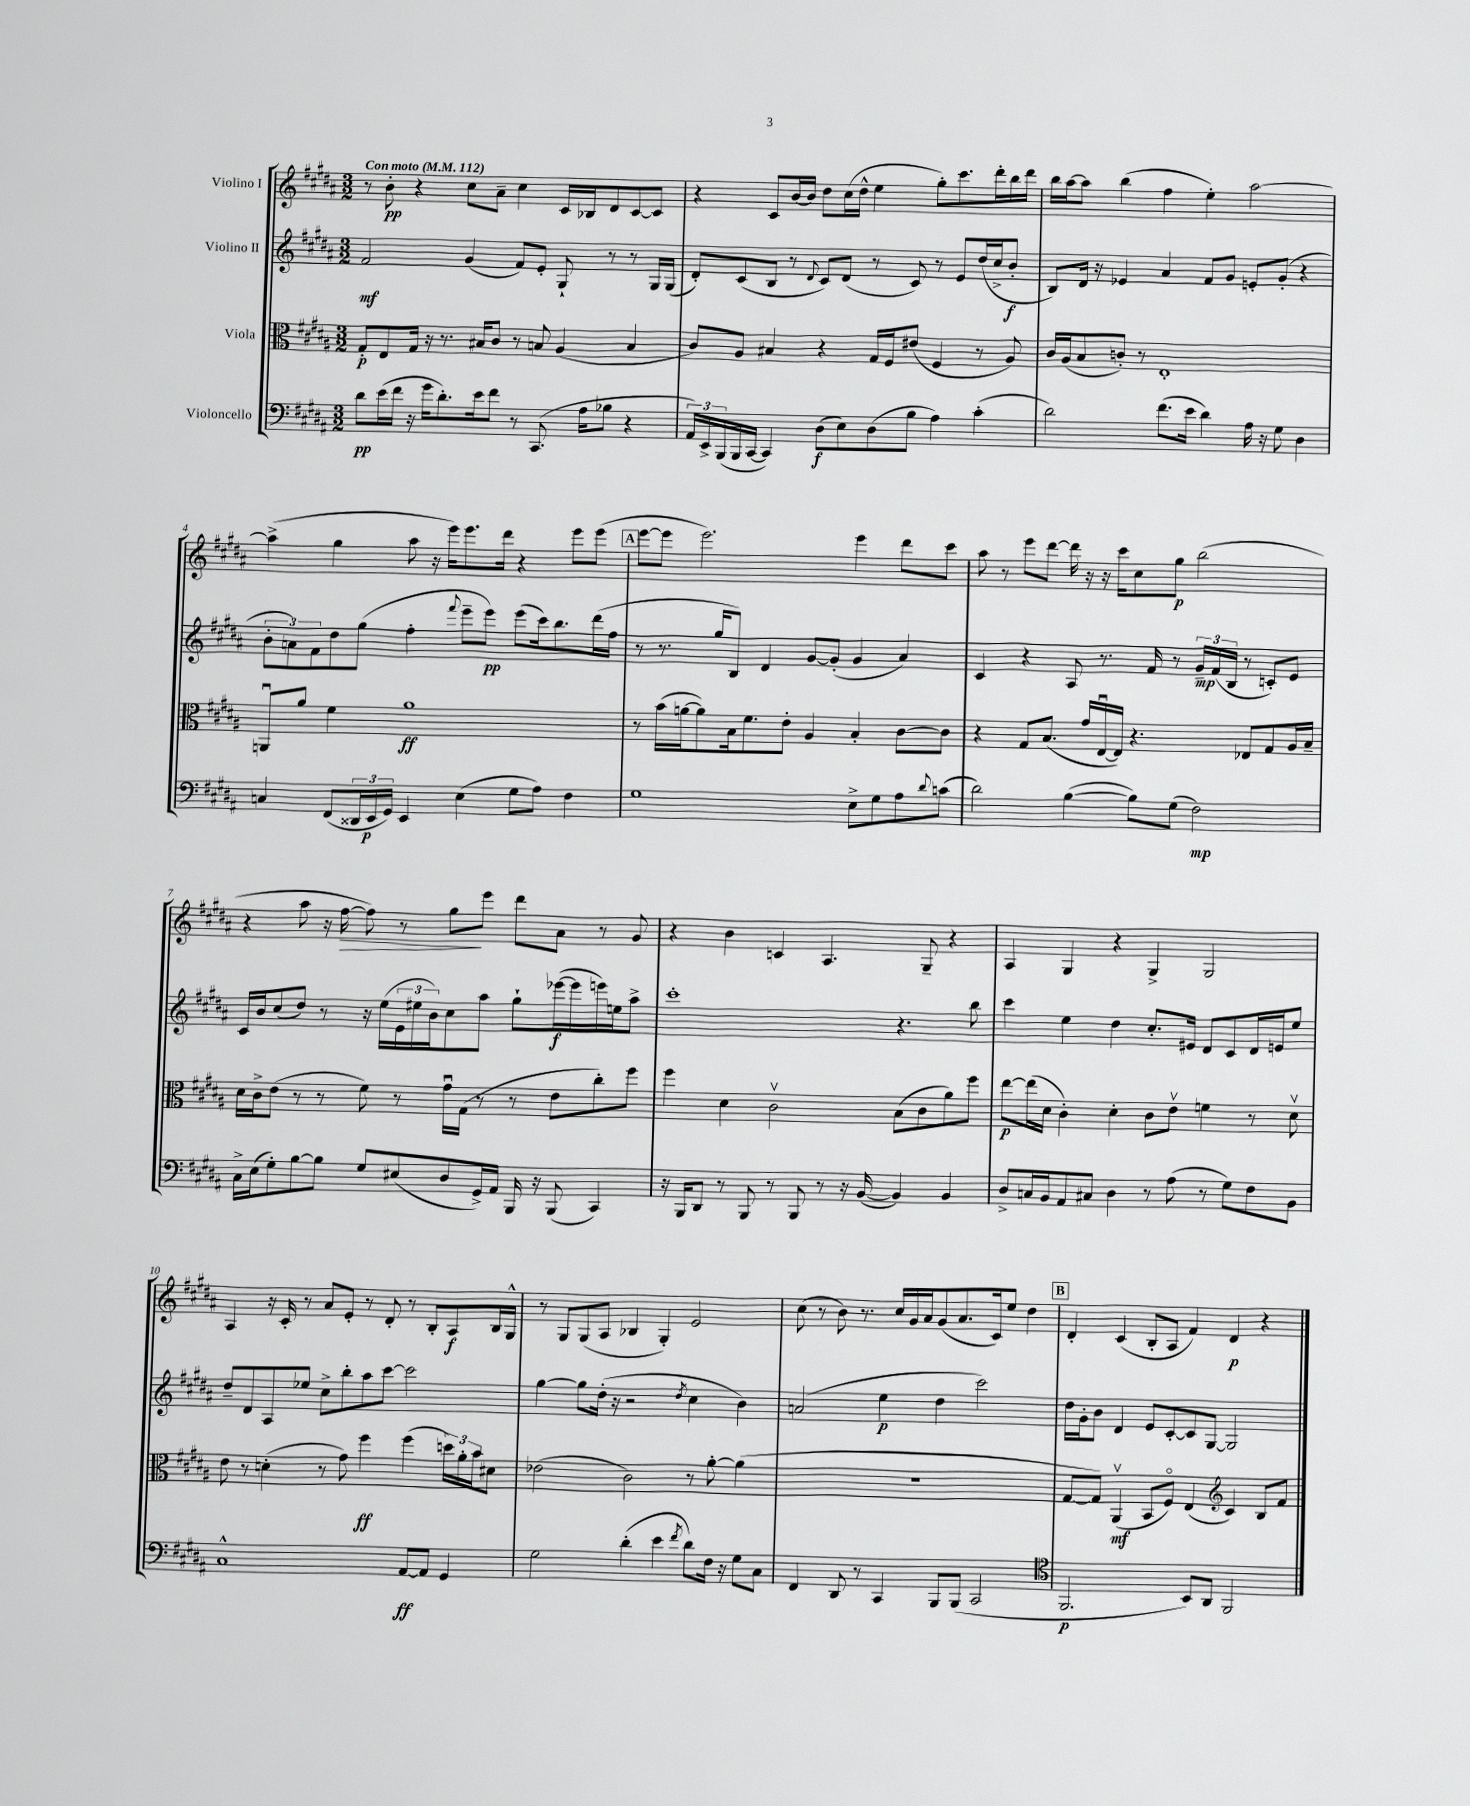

**kern	**kern	**kern	**kern
*staff4	*staff3	*staff2	*staff1
*clefF4	*clefC3	*clefG2	*clefG2
*k[f#c#g#d#a#]	*k[f#c#g#d#a#]	*k[f#c#g#d#a#]	*k[f#c#g#d#a#]
*M3/2	*M3/2	*M3/2	*M3/2
*MM112	*MM112	*MM112	*MM112
8d#\L	8G#'/L	2f#/	8r
(16e\L	8E/	.	8b'\
16f#\JJ	.	.	.
16r	16G#/Jk	.	4r
16g#\LK	16r	.	.
8.d#'\)	8.r	.	.
.	.	(4g#/	8cc#\L
16e\k	16B#/LK	.	.
8f#\J	8c#/J	.	8a#~\J
8r	8r	8f#/L)	4cc#\
(8.CC#/	8B/	8e'/J	.
.	(4A#/	8G#`/	16c#/LL
16A#\LK	.	.	16B-/J
8B-\J	.	8r	8d#/
4r	4B/	8r	[8c#/
.	.	16G#/LL	8c#/]J
.	.	(16G#/JJ	.
=	=	=	=
24AA#/LL)	8c#/L)	8d#'/L)	4r
24EE^/	.	.	.
(24BBB/	.	.	.
16BBB/	8A#/J	(8c#/	.
[16CC#/JJ	.	.	.
4CC#/])	4B#/	8B/J	8c#/L
.	.	8r	[16b/L
.	.	.	16b/]JJ
.	.	8qqd#/	.
(8D#\L	4r	8c#/L)	8dd#\L
8E\)	.	(8d#/J	(16cc#\L
.	.	.	16dd#^^\JJ
(8D#\	16G#/LL	8r	4ee\
.	16F#/J	.	.
8B\J	(8e#/J	8c#/)	.
4A#\)	4F#/	8r	8gg#'\L)
.	.	8e/L	8.ccc#\
(4c#'\	8r	(16dd#/L	.
.	.	16cc#^/J	16ddd#'\L
.	8A#/)	8b'/J	16bb\
.	.	.	16ddd#\JJ
=	=	=	=
2d#\)	16c#/LL	8B/L)	16bb\LL
.	(16A#/J	.	[16aa#\J
.	8B/	16d#/Jk	8aa#\]J
.	.	16r	.
.	8c'/J)	4e-/	(4bb\
.	8r	.	.
(8.f#\L	1E'	4a#/	4ff#\
16e\Jk	.	.	.
4d#\)	.	8f#/L	4ee'\)
.	.	8g#/J	.
16A#\	.	8e'/L	[2aa#\
16r	.	.	.
8G#\	.	(8g#'/J	.
4D#\	.	4r	.
=	=	=	=
4C/	8AAu/L	12b'\L	(4aa#^\]
.	.	12a\)	.
.	8a#/J	.	.
.	.	12f#\	.
(8FF#/L	4f#\	8dd#\	4gg#\
24DD##/L	.	(8gg#\J	.
24EE/	.	.	.
24GG#/JJ)	.	.	.
4EE/	1a#	4ff#'\	8aa#\
.	.	.	16r
.	.	.	16eee\LK)
.	.	8qqfff#/	.
(4E\	.	8eee~\L	8.eee\
.	.	8eee\J)	.
.	.	.	16ddd#\Jk
8G#\L	.	(8eee\L	4r
8A#\J)	.	16ccc#\k)	.
.	.	8.bb\	.
4F#\	.	.	8eee\L
.	.	(16ddd#\L	(8eee\J
.	.	16ff#\JJ	.
=	=	=	=
1G#	8r	8r	[8eee\L
.	(16b\LL	8.r	8eee\]J
.	[16a\J	.	.
.	8a\])	.	2.eee\)
.	.	16gg#/LK	.
.	16B\k	8B/J)	.
.	8.f#\	.	.
.	.	4d#/	.
.	8e'\J	.	.
.	4A#/	[8g#/L	.
.	.	(8g#'/]J	.
8E^\L	4B'/	4g#/	4eee\
8G#\	.	.	.
8A#\	[8c#\L	4a#/)	8ddd#\L
8qqd#/	.	.	.
(8c\J	8c#\]J	.	8ccc#\J
=	=	=	=
2d#\)	4r	4c#/	8aa#\
.	.	.	8r
.	8G#/L	4r	8eee\L
.	(8.B/J	.	[8ddd#\J
([4B\	.	8A#/	16ddd#\]
.	16g#/LL	.	16r
.	[16Eu/	8.r	16r
.	16E/]JJ)	.	16ccc#\LK
8B\]L)	4.r	.	8cc#\
.	.	16f#/	.
(8G#\J	.	8r	8gg#\J
2F#\)	.	24g#~/LL	(2bb\
.	.	(24f#/	.
.	.	24B/JJ	.
.	8E-/L	8r	.
.	8G#/	8c'/L)	.
.	16A#/L	8e/J	.
.	16B~/JJ	.	.
=	=	=	=
16C#^\LL	16d#\LL	16c#/LL	4r
(16E\J	16c#^\J	16b/J	.
8G#'\)	(8e\J	(8cc#/	.
[8B\	8r	8dd#/J)	8aa#\
8B\]J	8r	8r	16r
.	.	.	[16ff#\
8G#/L	8f#\)	16r	8ff#\])
.	.	(16ee\LL	.
(8E#/	8r	24e\	8r
.	.	24ee#\	.
.	.	24b\J)	.
8D#/	16g#u\LL	8cc#\	8gg#\L
.	(16G#\JJ	.	.
16GG#^/L)	8r	8aa#\J	8eee\J
16AA#/JJ	.	.	.
16BBB/	8r	8gg#`\L	8ddd#\L
16r	.	.	.
(8BBB/	8e\L	([16eee-\L	8a#\J
.	.	16eee-\]	.
4CC#/)	8cc#'\)	16eee\)	8r
.	.	16ee\J	.
.	8ff#\J	8aa#^\J	8g#/
=	=	=	=
16r	4ff#\	1ccc#'	4r
16BBB/LK	.	.	.
8DD#/J	.	.	.
8r	4d#\	.	4b\
8BBB/	.	.	.
8r	2c#v\	.	4c/
8BBB/	.	.	.
8r	.	.	4.A#/
16r	.	.	.
([16BB/	.	.	.
4BB/])	(8B\L	4.r	.
.	8c#\	.	8G#~/
4BB/	8a#\)	.	4r
.	8ff#\J	8bb\	.
=	=	=	=
8D#^/L	[8ee\L	4ccc#\	4A#/
16C/L	(16ee\]L	.	.
16BB/J	16d#\JJ	.	.
8AA#/	4c#'\)	4ee\	4G#/
8C#/J	.	.	.
4D#\	4d#'\	4dd#\	4r
8r	8c#\L	8.cc#'/L	4G#^/
(8A#\	8ev\J	.	.
.	.	16e#/Jk	.
8r	4f\	8d#/L	2G#/
8G#\L)	.	8c#/	.
8F#\	8r	16d#/L	.
.	.	16e/J	.
8BB\J	8d#v\	8ee/J	.
=	=	=	=
1C#^^	8e\	8dd#~/L	4A#/
.	8r	8d#/	.
.	(4d'\	8A#/	16r
.	.	.	16c#'/
.	.	8ee-/J	8r
.	8r	8cc#^\L	8a#/L
.	8g#\)	8bb'\	8e'/J
.	4ff#\	8aa#\	8r
.	.	[8ccc#\J	8d#'/
[8AA#/L	(4ff#\	2ccc#\]	8r
8AA#/]J	.	.	8B'/L
4GG#/	24dd\LL)	.	8A#/
.	24a#'\	.	.
.	24b\J	.	.
.	8d#\J	.	16B/L
.	.	.	16G#^^/JJ
=	=	=	=
2G#\	(2e-\	[4gg#\	8r
.	.	.	8G#/L
.	.	8gg#\]L	(8G#/
.	.	(16dd#'\Jk	8A#/J
.	.	16r	.
(4d#'\	2c#\)	2r	4B-/
4e\	.	.	4G#'/)
8qf#/	.	8qdd#/	.
8d#\L)	8r	4cc#\	2e/
16F#\Jk	[8a#'\	.	.
16r	.	.	.
8G#\L	(4a#\]	4b\)	.
8C#\J	.	.	.
=	=	=	=
4FF#/	1.r	(2a/	(8cc#\
.	.	.	8r
8DD#/	.	.	8b\)
8r	.	.	8.r
4CC#/	.	4ee\	.
.	.	.	16cc#/LL
.	.	.	16g#/
.	.	.	16a#/J
8BBB/L	.	4dd#\	(8g#/
(8BBB/J	.	.	8.a#/
2CC#/	.	2ccc#\)	.
.	.	.	16c#/k)
.	.	.	8ee/J
.	.	.	4dd#\
=	=	=	=
*clefC4	*	*	*
2.FF#/	[8G#/L	16dd#\LL	4d#'/
.	.	16g#'\J	.
.	8G#/]J)	8b\J	.
.	(4AA#v/	4d#/	(4c#/
.	8BB/L	8e/L	8B'/L
.	8F#o/J)	[8c#'/	8A#/J
8BB/L)	(4E/	8c#/]	4f#/)
8AA#/J	.	[8G#/J	.
*	*clefG2	*	*
2FF#/	4c#/)	2G#/]	4d#/
.	8B/L	.	4r
.	8f#/J	.	.
==	==	==	==
*-	*-	*-	*-
